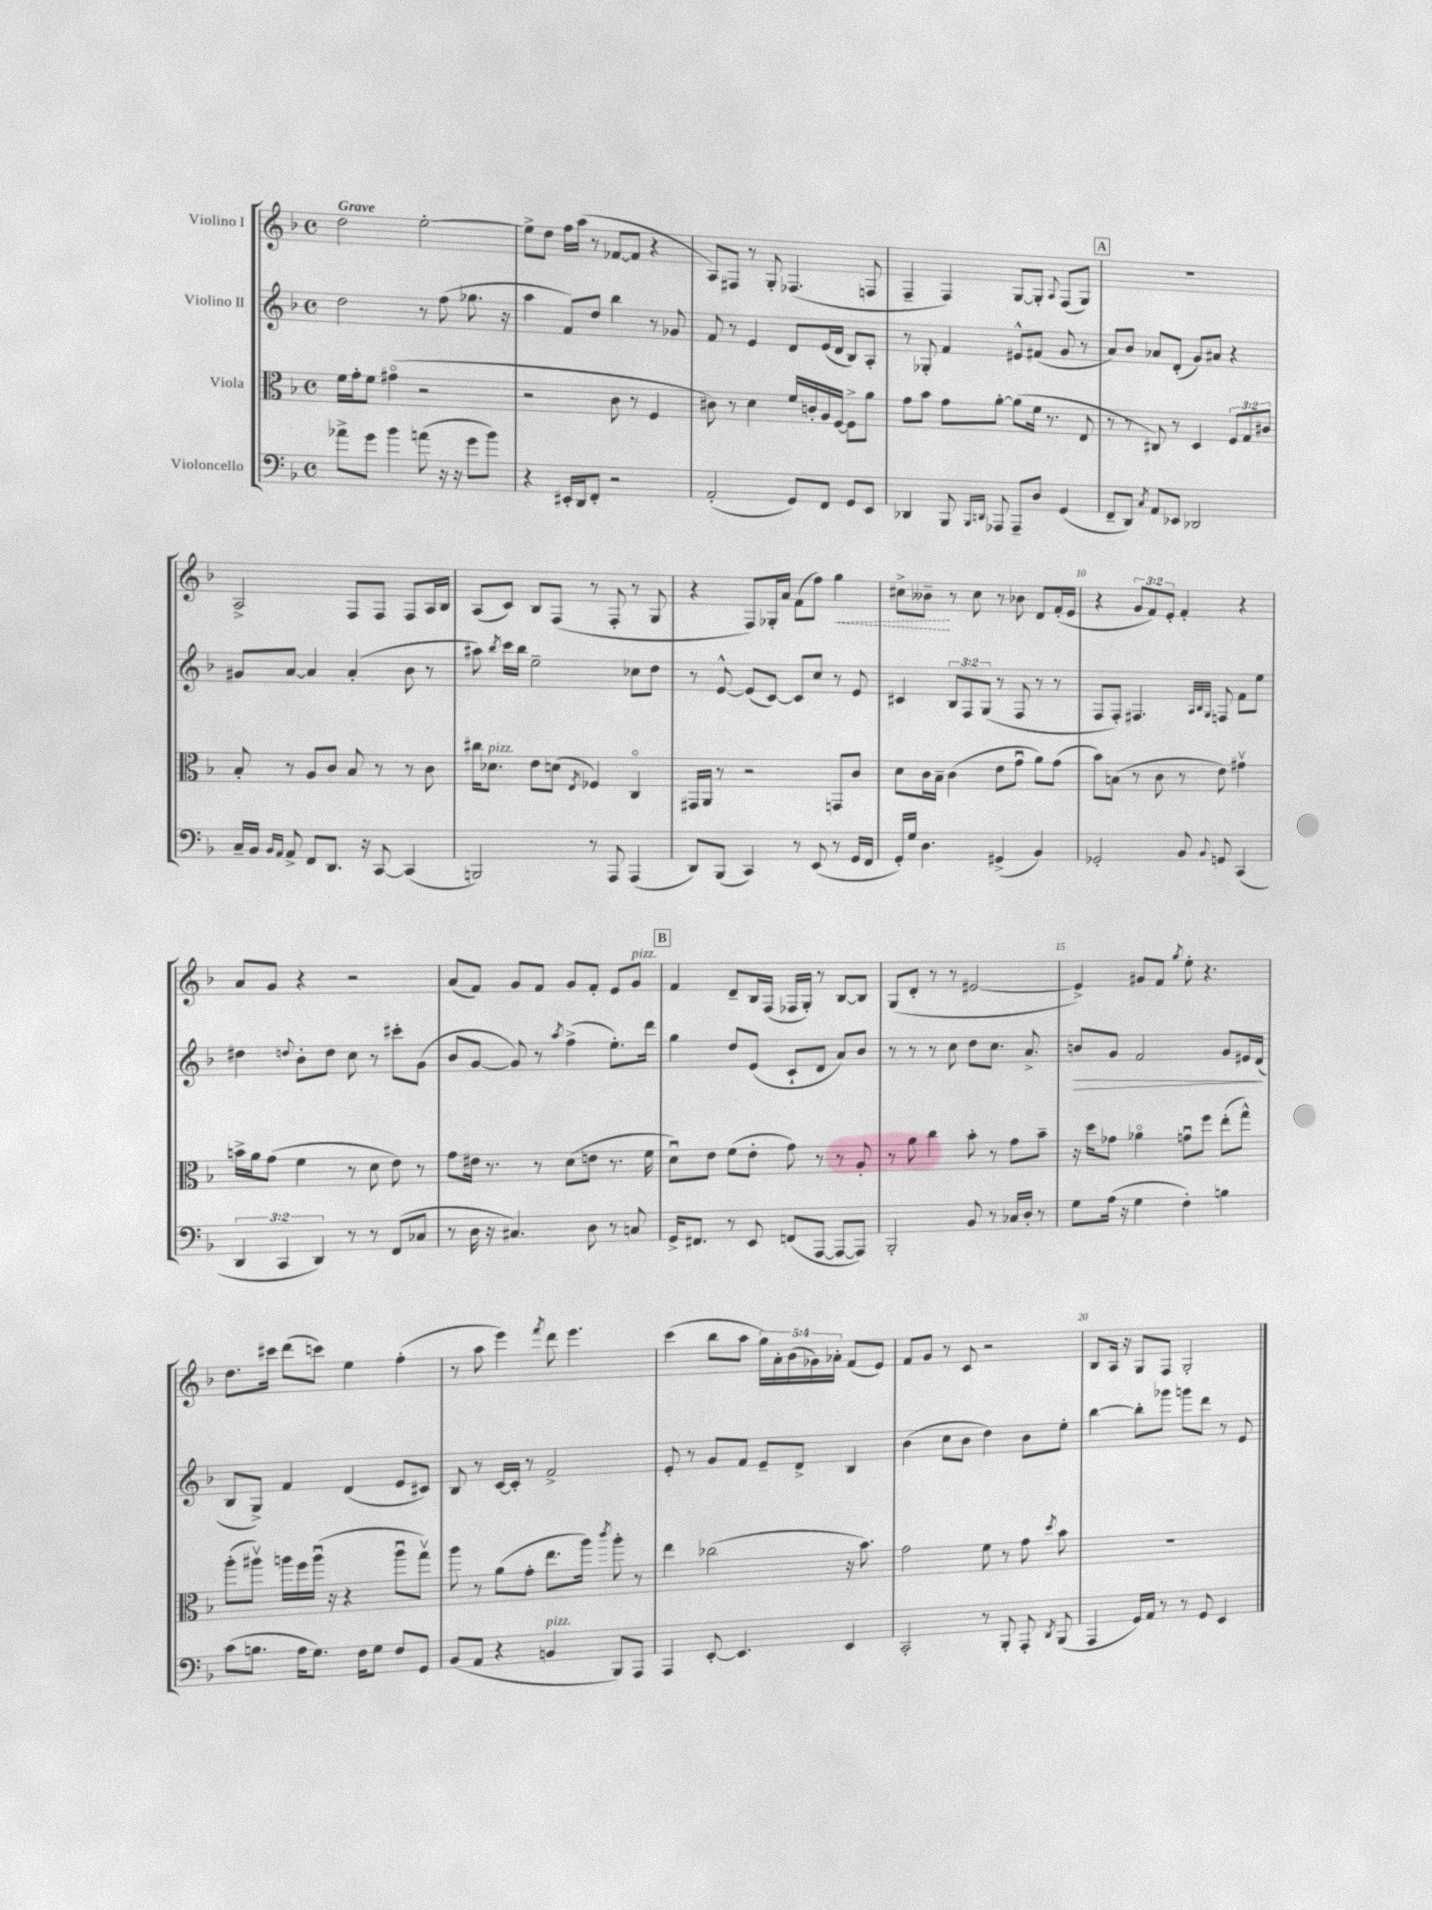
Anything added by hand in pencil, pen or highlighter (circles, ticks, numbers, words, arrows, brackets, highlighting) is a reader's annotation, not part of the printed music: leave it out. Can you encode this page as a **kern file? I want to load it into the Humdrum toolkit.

**kern	**kern	**kern	**kern
*staff4	*staff3	*staff2	*staff1
*clefF4	*clefC3	*clefG2	*clefG2
*k[b-]	*k[b-]	*k[b-]	*k[b-]
*M4/4	*M4/4	*M4/4	*M4/4
*met(c)	*met(c)	*met(c)	*met(c)
8a-^\L	16f\LL	2dd\	2dd\
.	16g'\J	.	.
8g\J	8f\J	.	.
4b-\	(4g#o\	.	.
(8a\	2r	8r	[2ee'\
16r	.	(8ff\	.
16r	.	.	.
8g\L	.	8.gg-\	.
8b-\J)	.	.	.
.	.	16r	.
=	=	=	=
4r	2r	4aa\	8ee^\]L
.	.	.	8dd\J
16EE#'/LL	.	8f/L)	16ff\LL
16DD/J	.	.	(16aa\JJ
8FF'/J	.	8dd/J	8r
2r	8c\	4bb-\	[8f-/L
.	8r	.	8f-/]J
.	4F/	8r	4r
.	.	8g-/	.
=	=	=	=
(2AA'/	8c#\)	8f/	8A/L)
.	8r	8r	8F#/J
.	4d\	4e/	8r
.	.	.	8G'/
8GG/L)	16f/LL	8d/L	(4.F-/
.	16c'/	.	.
8FF/J	16A/	(16e/L	.
.	[16F/JJ	16d/JJ	.
8GG/L	8F^\]L	8B-/L)	.
8EE/J	8a\J	8A'/J	8F/
=	=	=	=
4DD-/	8g\L	8r	4F~/
.	8b-\J	8G-'/	.
8BBB-/	8g\L	4f/	4F/)
16qqBBB-/LL	.	.	.
16qqDD/JJ	.	.	.
8AAA-/	[8a'\J	.	.
8AAA-~/L	(8a\]L	8e#^^/L	[8G/L
8D/J	16f\Jk	(8f#/J	8G'/]J
.	8.r	.	.
.	.	.	8qqA/
(4GG/	.	8g/	(8F/L
.	8E/	8r	8G/J)
=	=	=	=
8FF~/L	8r	8a/L)	1r
8DD/J)	8r	8b-/J	.
8qC/	.	.	.
8AA/L	8C#/)	8a-/L	.
8EE-/J	8r	(8d'/J	.
2DD-/	4D/	8g/L)	.
.	.	8a#/J	.
.	12F/L	4r	.
.	12G/	.	.
.	12c#/J	.	.
=	=	=	=
16C~/LL	8B-'/	8g#/L	2A^/
16BB-/JJ	.	.	.
16qqBB-/LL	.	.	.
16qqAA/JJ	.	.	.
8AA^/	8r	[8a/J	.
8FF/L	8A/L	4a/]	.
8.DD/J	8c/J	.	.
.	8B-/	(4a'/	8F/L
16r	.	.	.
[8CC/	8r	.	8F/J
(4CC/]	8r	8b-\	8F/L
.	8c\	8r	16A/L
.	.	.	16B-/JJ
=	=	=	=
2BBB/)	16cc#\LK	8aa#\)	(8A/L
.	8.d-\J	.	.
.	.	8qbb-/	.
.	.	16ccc\LL	8c/J)
.	.	16bb-\JJ	.
.	8e\L	2ee~\	8B-/L
.	(8d\J	.	(8F/J
.	8qE/	.	.
8r	4F-/)	.	8r
8AAA/	.	.	8F'/
(4AAA/	4Co/	8cc-\L	8r
.	.	8dd\J	8G/
=	=	=	=
8DD/L)	16GG#/LL	8r	4r
.	16AA/JJ	.	.
(8BBB-/J	8r	[8e^^/	.
4CC/)	2r	(8e/]L	8F/L)
.	.	[8c/J)	16G-'/L
.	.	.	16a/JJ
8r	.	8c/]L	(8f\L
(8EE/	.	8cc/J	8ff\J)
8r	8GG/L	8r	4gg\
16GG/LL	8c/J	8e/	.
16FF/JJ	.	.	.
=	=	=	=
16GG'/LL)	8d\L	4c#/	8cc#^\L
16G/JJ	.	.	.
4.D\	16c\L	.	8b--~\J
.	16B-~\JJ	.	.
.	(4c\	12B-/L	8r
.	.	12F/	.
.	.	.	8cc#\
.	.	(12G/J	.
(4GG#^/	8e\L	8r	8r
.	8gu\J	8F/	8b-\
4BB-/)	8a\L)	8r	8d/L
.	(8g\J	8r	(16f'/L
.	.	.	16e/JJ
=	=	=	=
2GG-'/	8b-\L)	8F/L	4r
.	(8B\J	8F'/J)	.
.	8r	4.F#/	12g/L
.	.	.	12f/)
.	8c\	.	.
.	.	.	12e'/J
8BB-/	8r	.	4f'/
.	.	32qqA/LLL	.
.	.	32qqB-/	.
8qqBB-/	.	32qqG/JJJ	.
8GG/	8e\)	8F/	.
(4CC/	4g#v\	8f\L	4r
.	.	8ee\J	.
=	=	=	=
6DD/	16b^\LL	4dd#\	8a/L
.	16a\J	.	.
.	(8g\J	.	8g/J
6CC/	.	.	.
.	.	8qqdd/	.
.	4f\	8b-'\L	4r
6DD/)	.	.	.
.	.	8dd\J	.
8r	8r	8cc\	2r
8r	8d\	8r	.
(8FF/L	8e\)	8ccc#'\L	.
8C-/J	8r	(8g\J	.
=	=	=	=
8r	8g\L	8b-/L	(8a/L
16D\	16e#\Jk	[8g/J	8f/J)
16r	8.r	.	.
4.C#/)	.	8g/])	8g/L
.	8r	8r	8f/J
.	.	8qaa/	.
.	(8d\L	(4ff^\	8g/L
8D\	8e\J	.	8f'/J
8r	8.r	8.ee'\L)	8e/L
8C/	.	.	8g/J
.	16f\	16ddd\Jk	.
=	=	=	=
16GG^/LK	8du\L)	4gg\	4f/
8.FF#/J	.	.	.
.	8e\J	.	.
8r	(8f\L	8dd/L	8d~/L
8EE/	8e'\J	(8e/J	16B-/L
.	.	.	(16F/JJ
(8FF/L	8g\)	8c`/L	16F-/LL
.	.	.	16G'/JJ)
[8AAA/J	8r	8d/J	8r
8AAA/_L	8r	8a/L)	[8B-/L
8AAA/]J)	8A'/	8b-/J	8B-/]J
=	=	=	=
2BBB-'/	8r	8r	(8G/L
.	8a\	8r	8d'/J
.	4cc\	8r	8r
.	.	8cc\	8r
8BB-/	8b-'\	8dd\L	[2e#/
8r	8r	8.cc\J	.
16C-/LL	8g\L	.	.
16D'/JJ	.	8.a^/	.
8r	8b-~\J	.	.
=	=	=	=
8G\L	16r	8b/L	4e#^/])
.	16dd\LK	.	.
(16A\Jk	8g-\J	8g/J	.
16r	.	.	.
4G\	4a-o\	2f/	8g#/L
.	.	.	8f/J
.	.	.	8qgg/
4F'\)	8gu\L	.	8ee'\
.	8ff\J	.	4.r
4B\	(8ee'\L	8g/L	.
.	8gg^^\J)	16e#/L	.
.	.	(16d/JJ	.
=	=	=	=
(8c\L	(8aa'\L	8B-/L	8.dd\L
8.B\J	8aa#v\J)	8G^/J)	.
.	.	.	16ccc#\Jk
.	16aa\LL	4f/	(8ddd\L
16A\LK	16ff\	.	.
8.G\J)	(16aau\JJ	.	8ccc\J)
.	16r	.	.
.	4r	(4d/	4ee\
16F\LK	.	.	.
8G\J	.	.	.
8F/L	8aau\L	8e/L	(4ff'\
8GG/J	8ggv\J)	8c#/J)	.
=	=	=	=
(8BB-/L	8aa\	8B-/	8r
8AA/J	8r	8r	8aa\
4r	(8a\L	[16c/LL	4eee\)
.	.	16c'/]JJ	.
.	8g'\J	8r	.
.	.	.	8qfff/
4BB/	8.ee\L	2f^/	8ddd\
.	.	.	4.eee\
.	16aa\Jk)	.	.
.	8qccc/	.	.
8BBB-/L)	8aa'\	.	.
8AAA/J	8r	.	.
=	=	=	=
4AAA/	4ee\	8e'/	(4ccc\
.	.	8r	.
[8EE'/	(2cc-\	8g/L	8bb-\L
4.EE/]	.	8f/J	8aa\J
.	.	8e~/L	20gg\LL)
.	.	.	20a'\
.	.	.	(20b-\
.	.	8d^/J	.
.	.	.	20g-\)
.	.	.	20a-'\JJ
4EE/	16r	4B-/	(8f/L
.	8.b-\)	.	.
.	.	.	8e/J)
=	=	=	=
2CC'/	2g\	(4b-\	8f/L
.	.	.	8g/J
.	.	8cc\L	8r
.	.	8b-\J	8c/
8r	8f\	4dd\)	2r
8BBB-'/	8r	.	.
8AAA'/	8g\	8b-\L	.
8qDD/	8qdd/	.	.
(8BBB-/	8b-\	8ee'\J	.
=	=	=	=
4AAA/	1r	[4bb-\	8B-/L
.	.	.	16A/Jk
.	.	.	16r
16GG/LL)	.	8bb-'\]L	8G/L
16AA/JJ	.	.	.
8r	.	8ggg-\J	8F/J
8r	.	8ggg\L	2G'/
8GG/	.	8ddd\J	.
4EE/	.	8r	.
.	.	8e/	.
==	==	==	==
*-	*-	*-	*-
